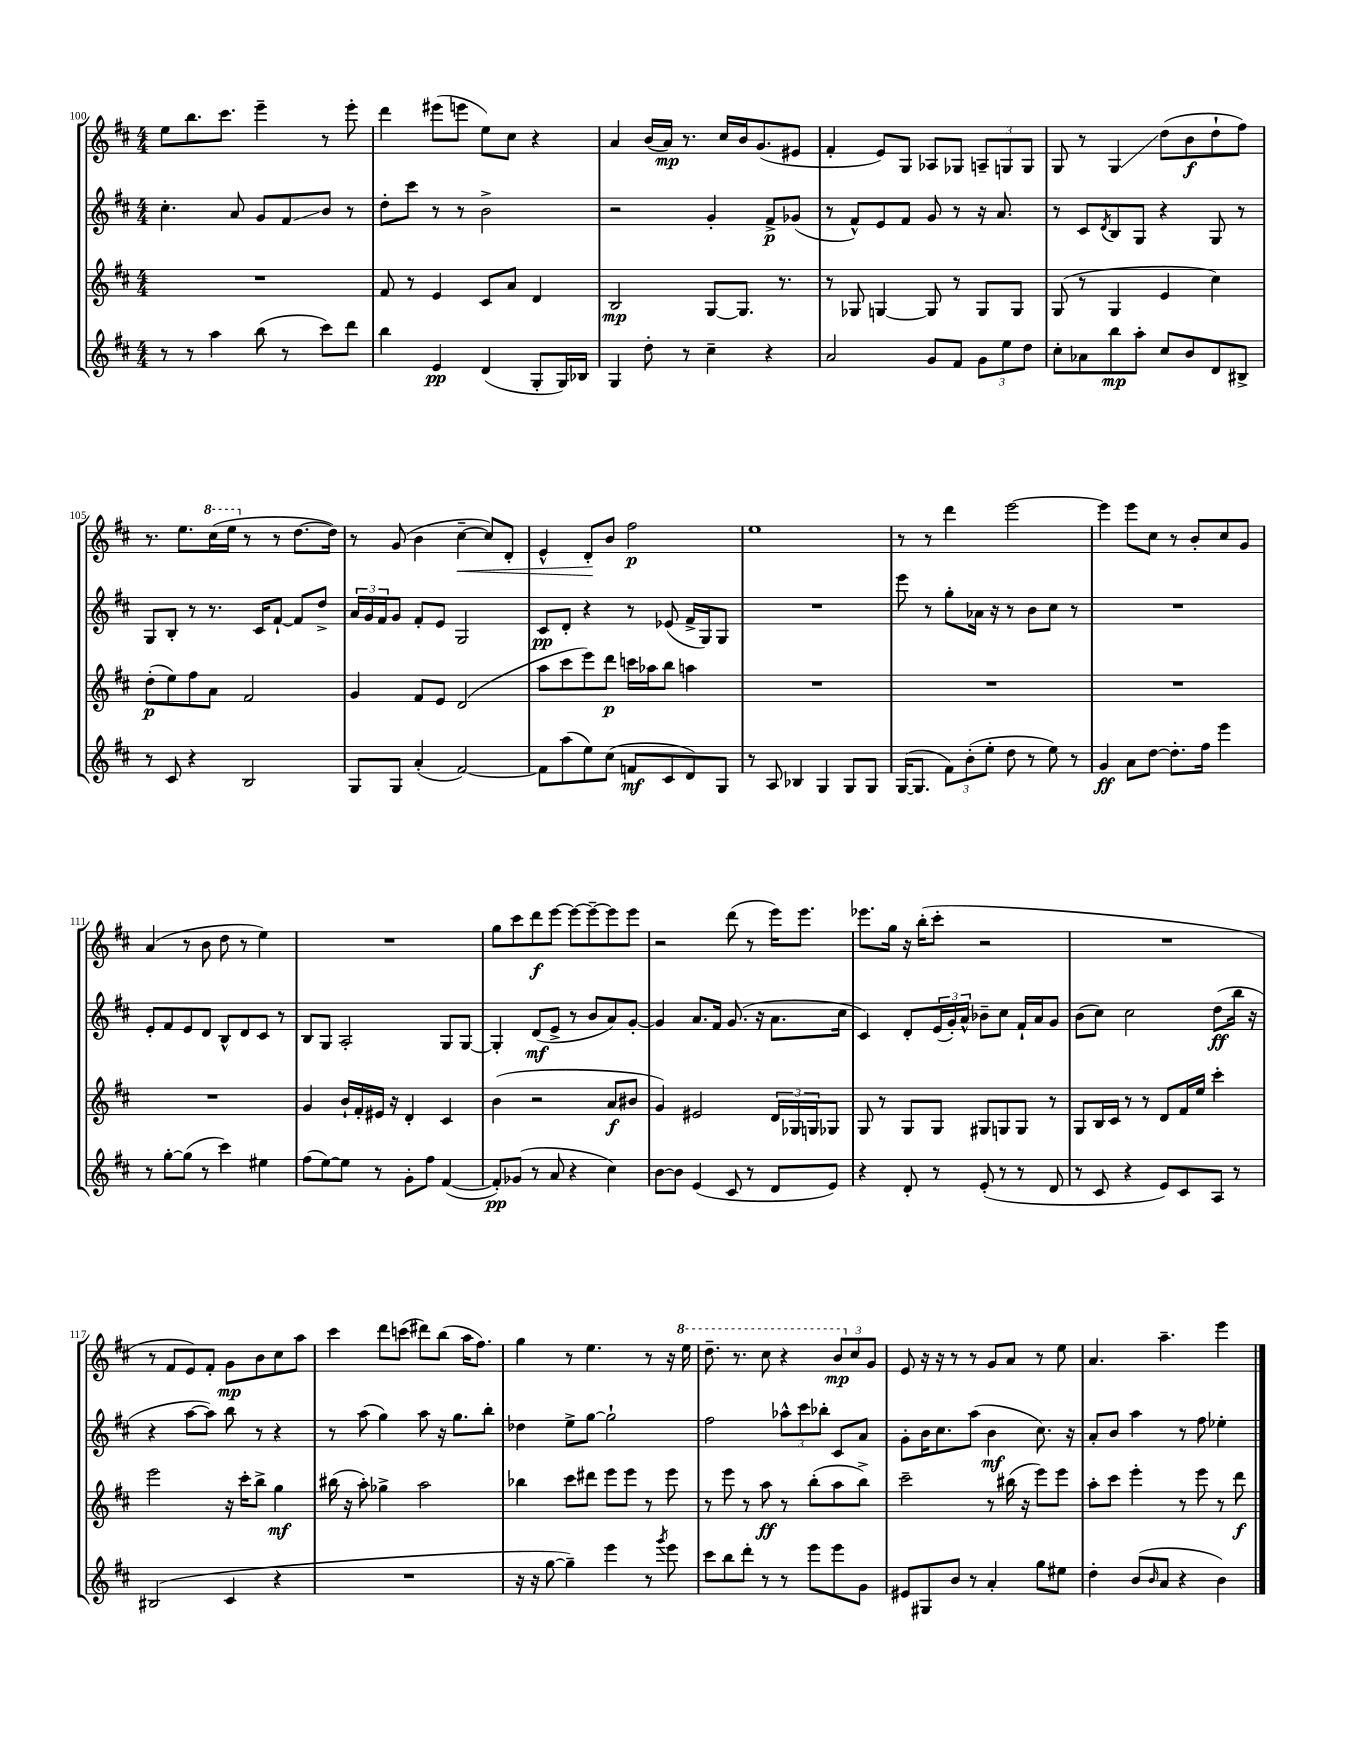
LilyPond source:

<<
\new StaffGroup <<
\new Staff = "s0" {
    \clef treble \key d \major \numericTimeSignature \time 4/4
    e''8 b''8. cis'''8. e'''4-- r8 e'''8-. |
    d'''4 eis'''8( e'''8 e''8) cis''8 r4 |
    a'4 b'16( a'16\mp) r8. cis''16 b'16 g'8.( eis'8 |
    fis'4-. e'8) g8 aes8 ges8 \tuplet 3/2 { a8-- g8 g8 } |
    g8 r8 g4\glissando d''8( b'8\f d''8-! fis''8) |
    r8. e''8. \ottava #1 cis'''16( e'''16 \ottava #0 r8 r8 d''8.~ d''16) |
    r8 g'8( b'4 cis''4~--\< cis''8) d'8-. |
    e'4-^ d'8-.\! b'8 fis''2\p |
    e''1 |
    r8 r8 d'''4 e'''2~ |
    e'''4 e'''8 cis''8 r8 b'8-. cis''8 g'8 |
    a'4( r8 b'8 d''8 r8 e''4) |
    R1 |
    g''8 cis'''8 d'''8\f e'''8~ e'''8~ e'''8~-- e'''8 e'''8 |
    r2 d'''8( r8 e'''16) e'''8. |
    ees'''8. g''16 r16 b''16-.( cis'''8-. r2 |
    R1 |
    r8 fis'8 e'8) fis'8-. g'8\mp b'8 cis''8 a''8 |
    cis'''4 d'''8 c'''8( dis'''8) b''8( a''16 fis''8.) |
    g''4 r8 e''4. r8 r16 \ottava #1 e'''16 |
    d'''8.-- r8. cis'''8 r4 \tuplet 3/2 { b''8\mp \ottava #0 cis''8 g'8 } |
    e'8 r16 r16 r8 r8 g'8 a'8 r8 e''8 |
    a'4. a''4.-- e'''4 \bar "|." |
}
\new Staff = "s1" {
    \clef treble \key d \major \numericTimeSignature \time 4/4
    cis''4.-. a'8 g'8 fis'8\glissando b'8 r8 |
    d''8-. cis'''8 r8 r8 b'2-> |
    r2 g'4-. fis'8->\p ges'8( |
    r8 fis'8-^) e'8 fis'8 g'8 r8 r16 a'8. |
    r8 cis'8 \acciaccatura { d'8 } b8 g8 r4 g8 r8 |
    g8 b8-. r8 r8. cis'16 fis'8~-! fis'8 d''8-> |
    \tuplet 3/2 { a'16 g'16 fis'16 } g'8 fis'8-. e'8 g2 |
    cis'8\pp d'8-. r4 r8 ees'8( fis'16-> g16) g8 |
    R1 |
    e'''8 r8 g''8-. aes'16 r16 r8 b'8 cis''8 r8 |
    R1 |
    e'8-. fis'8 e'8 d'8 b8-^ d'8 cis'8 r8 |
    b8 g8 a2-. g8 g8~ |
    g4-. d'8\mf( e'8-> r8 b'8 a'8) g'8~-. |
    g'4 a'8. fis'16 g'8.( r16 a'8. cis''16 |
    cis'4) d'8-. \tuplet 3/2 { e'16( g'16-.) a'16-^ } bes'8-- cis''8 fis'16-! a'16 g'8 |
    b'8( cis''8) cis''2 d''8\ff( b''16 r16 |
    r4 a''8~ a''8) b''8 r8 r4 |
    r8 a''8( g''4) a''8 r16 g''8. b''8-. |
    des''4 e''8-> g''8~ g''2-! |
    fis''2 \tuplet 3/2 { aes''8-^ cis'''8 bes''8-. } cis'8 a'8 |
    g'8-. b'16 cis''8. a''8( b'4\mf cis''8.) r16 |
    a'8-. b'8 a''4 r8 fis''8 ees''4-. \bar "|." |
}
\new Staff = "s2" {
    \clef treble \key d \major \numericTimeSignature \time 4/4
    R1 |
    fis'8 r8 e'4 cis'8 a'8 d'4 |
    b2\mp g8~ g8. r8. |
    r8 ges8 g4~ g8 r8 g8 g8 |
    g8( r8 g4 e'4 cis''4) |
    d''8-.\p( e''8) fis''8 a'8 fis'2 |
    g'4 fis'8 e'8 d'2( |
    a''8 cis'''8 e'''8) d'''8\p c'''16 aes''16 b''8 a''4 |
    R1 |
    R1 |
    R1 |
    R1 |
    g'4 b'16-! fis'16-. eis'16 r16 d'4-. cis'4 |
    b'4( r2 a'8\f bis'8 |
    g'4) eis'2 \tuplet 3/2 { d'16 ges16 g16 } ges8 |
    g8 r8 g8 g8 gis8 g8 g8 r8 |
    g8 b16 cis'16 r8 r8 d'8 fis'16 e''16 cis'''4-. |
    e'''2 r16 cis'''16-. b''8-> g''4\mf |
    bis''16( r16 a''8-.) ges''4-> a''2 |
    bes''4 cis'''8 dis'''8 e'''8 e'''8 r8 e'''8 |
    r8 e'''8 r8 a''8\ff r8 b''8-.( a''8 b''8->) |
    cis'''2-- r8 bis''16( r16 e'''8) e'''8 |
    a''8-. cis'''8 e'''4-. r8 e'''8 r8 d'''8\f \bar "|." |
}
\new Staff = "s3" {
    \clef treble \key d \major \numericTimeSignature \time 4/4
    r8 r8 a''4 b''8( r8 cis'''8) d'''8 |
    b''4 e'4\pp d'4( g8-. g16) bes16 |
    g4 d''8-. r8 cis''4-- r4 |
    a'2 g'8 fis'8 \tuplet 3/2 { g'8 e''8 d''8 } |
    cis''8-. aes'8 b''8\mp a''8-. cis''8 b'8 d'8 bis8-> |
    r8 cis'8 r4 b2 |
    g8 g8 a'4-.( fis'2~) |
    fis'8 a''8( e''8) cis''8( f'8\mf cis'8 d'8) g8 |
    r8 a8 bes4 g4 g8 g8 |
    g16~( g8. \tuplet 3/2 { fis'8) b'8-.( e''8-. } d''8 r8 e''8) r8 |
    g'4\ff a'8 d''8~ d''8.-. fis''16 e'''4 |
    r8 g''8~-. g''8( r8 cis'''4) eis''4 |
    fis''8( e''8~) e''8 r8 g'8-. fis''8 fis'4~( |
    fis'8-.\pp) ges'8( r8 a'8 r4 cis''4) |
    b'8~ b'8 e'4( cis'8 r8 d'8 e'8) |
    r4 d'8-. r8 e'8-.( r8 r8 d'8 |
    r8 cis'8 r4 e'8) cis'8 a8 r8 |
    bis2( cis'4 r4 |
    R1 |
    r16 r16 g''8~ g''4--) e'''4 r8 \acciaccatura { g'''8 } e'''8 |
    cis'''8 b''8 d'''8-. r8 r8 e'''8 e'''8 g'8 |
    eis'8 gis8 b'8 r8 a'4-. g''8 eis''8 |
    d''4-. b'8( \grace { b'16 } a'8 r4 b'4) \bar "|." |
}
>>
>>
\layout { \context { \Score currentBarNumber = #100 } }
